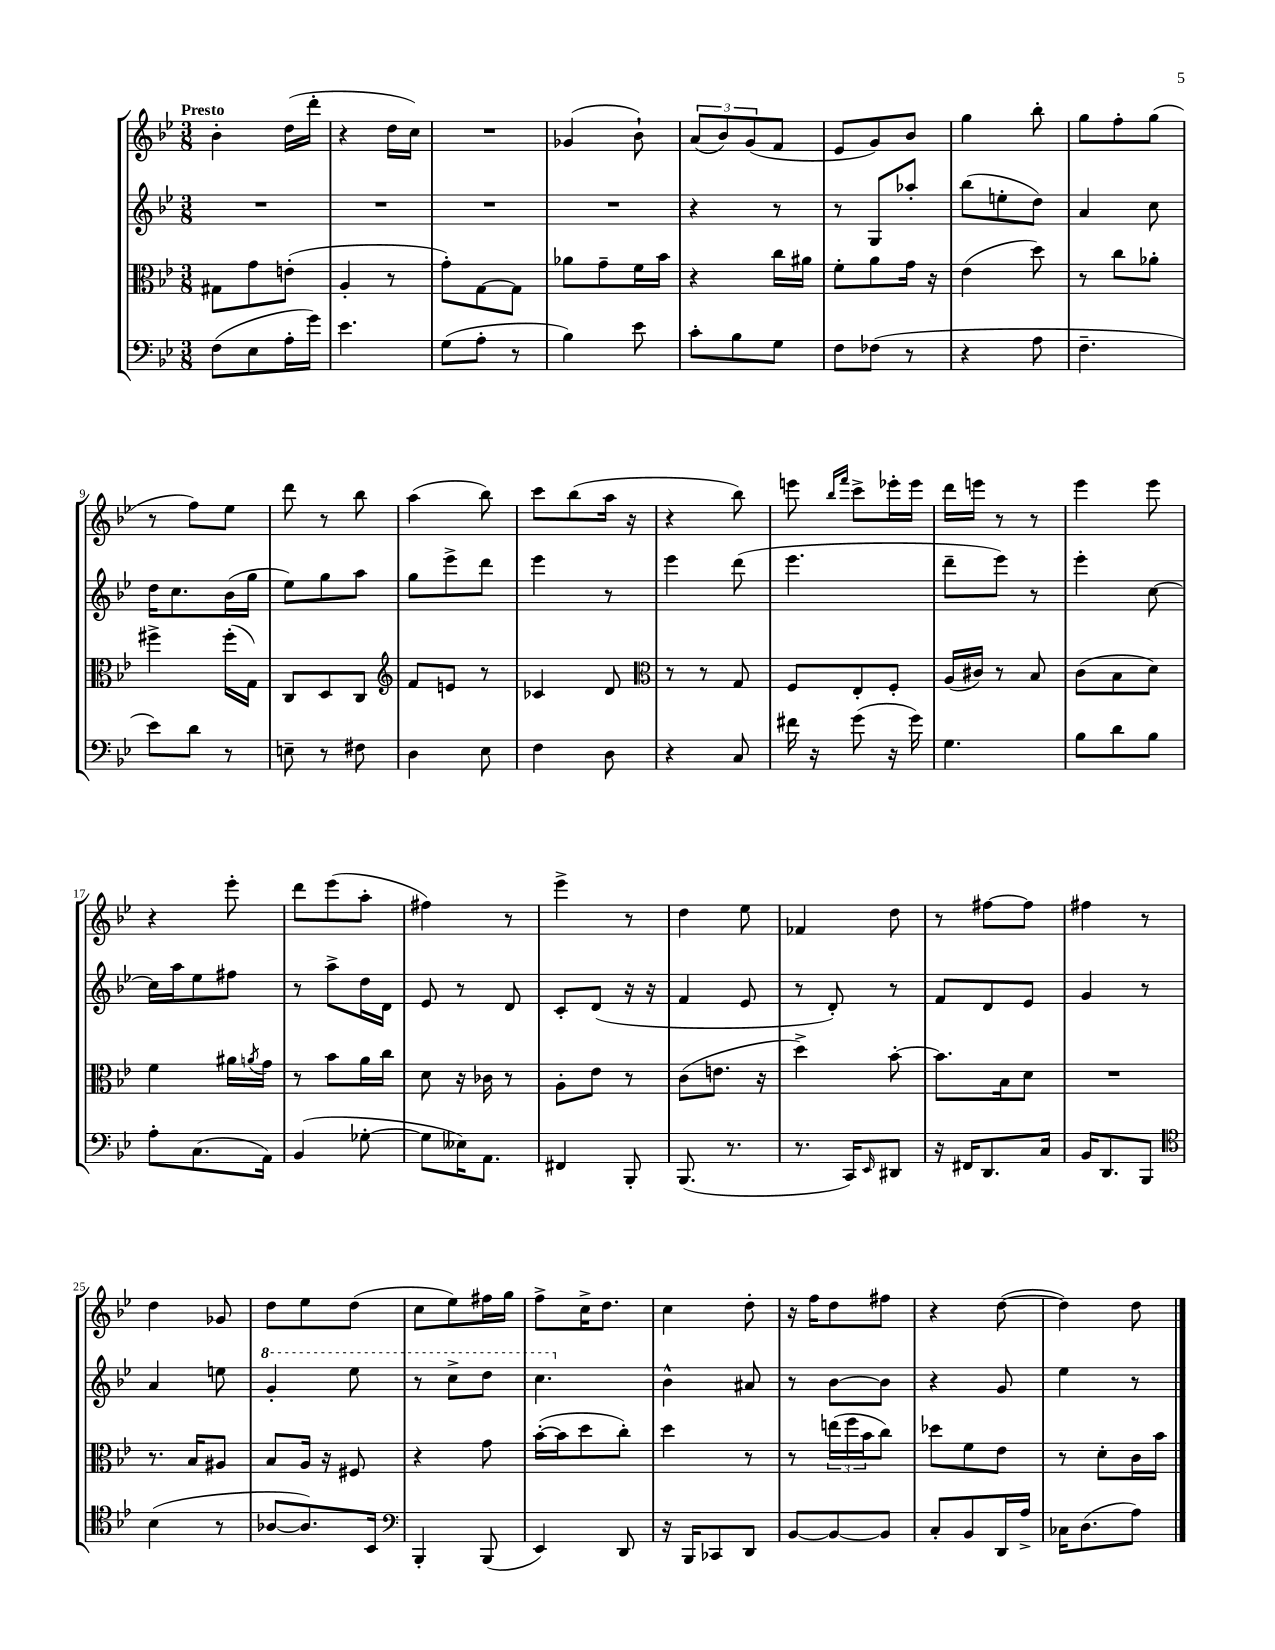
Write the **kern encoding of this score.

**kern	**kern	**kern	**kern
*part4	*part3	*part2	*part1
*staff4	*staff3	*staff2	*staff1
*clefF4	*clefC3	*clefG2	*clefG2
*k[b-e-]	*k[b-e-]	*k[b-e-]	*k[b-e-]
*M3/8	*M3/8	*M3/8	*M3/8
=1	=1	=1	=1
!	!	!	!LO:TX:a:B:t=Presto
(8F\L	8G#X\L	4.r	4b-'\
8E-\	8g\	.	.
16A'\L	(8en'\J	.	(16dd\LL
16g\JJ)	.	.	16ddd'\JJ
=2	=2	=2	=2
4.e-\	4A'/	4.r	4r
.	8r	.	16dd\LL
.	.	.	16cc\JJ)
=3	=3	=3	=3
(8G\L	8g'\L)	4.r	4.r
8A'\J	[8G\	.	.
8r	8G\J]	.	.
=4	=4	=4	=4
4B-\)	8a-X\L	4.r	(4g-X/
.	8g~\	.	.
8e-\	16f\L	.	8b-`\)
.	16b-\JJ	.	.
=5	=5	=5	=5
8c'\L	4r	4r	(12a/L
.	.	.	12b-/)
8B-\	.	.	.
.	.	.	(12g/
8G\J	16cc\LL	8r	8f/J
.	16a#X\JJ	.	.
=6	=6	=6	=6
8F\L	8f'\L	8r	8e-/L
(8F-X\J	8a\	8G/L	8g/)
8r	16g\Jk	8aa-X'/J	8b-/J
.	16r	.	.
=7	=7	=7	=7
4r	(4e-\	(8bb-\L	4gg\
.	.	8een'\	.
8A\	8dd\)	8dd\J)	8bb-'\
=8	=8	=8	=8
4.F~\	8r	4a/	8gg\L
.	8cc\L	.	8ff'\
.	8a-X'\J	8cc\	(8gg\J
!!LO:LB:g=z
=9	=9	=9	=9
8e-\L)	4ff#X^\	16dd\KL	8r
.	.	8.cc\	.
8d\J	.	.	8ff\L)
8r	(16ff#'\LL	(16b-\L	8ee-\J
.	16G\JJ)	16gg\JJ	.
=10	=10	=10	=10
8En~\	8C/L	8ee-\L)	8ddd\
8r	8D/	8gg\	8r
8F#X\	8C/J	8aa\J	8bb-\
=11	=11	=11	=11
*	*clefG2	*	*
4D\	8f/L	8gg\L	(4aa\
.	8en/J	8eee-^\	.
8E-\	8r	8ddd\J	8bb-\)
=12	=12	=12	=12
4F\	4c-X/	4eee-\	8ccc\L
.	.	.	(8bb-\
8D\	8d/	8r	16aa\Jk
.	.	.	16r
=13	=13	=13	=13
*	*clefC3	*	*
4r	8r	4eee-\	4r
.	8r	.	.
8C/	8G/	(8ddd\	8bb-\)
=14	=14	=14	=14
16f#X\	8F/L	4.eee-\	8eeen\
16r	.	.	.
.	.	.	16qqbb-/LL
.	.	.	16qqfff/JJ
(8g\	8E-'/	.	8ccc^\L
16r	8F'/J	.	16eee-X'\L
16g\)	.	.	16eee-\JJ
=15	=15	=15	=15
4.G\	(16A/LL	8ddd~\L	16ddd\LL
.	16c#X/JJ)	.	16eeen\JJ
.	8r	8eee-\J)	8r
.	8B-/	8r	8r
=16	=16	=16	=16
8B-\L	(8c\L	4eee-'\	4eee-\
8d\	8B-\	.	.
8B-\J	8d\J)	[8cc\	8eee-\
!!LO:LB:g=z
=17	=17	=17	=17
8A'\L	4f\	16cc\LL]	4r
.	.	16aa\J	.
(8.C\	.	8ee-\	.
.	16a#X\LL	8ff#X\J	8eee-'\
.	8qan/	.	.
16AA\Jk)	16g\JJ	.	.
=18	=18	=18	=18
(4BB-/	8r	8r	8ddd\L
.	8b-\L	8aa^\L	(8eee-\
[8G-X'\	16a\L	16dd\L	8aa'\J
.	16cc\JJ	16d\JJ	.
=19	=19	=19	=19
8G-\L]	8d\	8e-/	4ff#X\)
16E--X\K)	16r	8r	.
8.AA\J	16c-X\	.	.
.	8r	8d/	8r
=20	=20	=20	=20
4FF#X/	8A'\L	8c'/L	4eee-^\
.	8e-\J	(8d/J	.
8BBB-'/	8r	16r	8r
.	.	16r	.
=21	=21	=21	=21
(8.BBB-/	(8c\L	4f/	4dd\
.	8.en\J	.	.
8.r	.	.	.
.	.	8e-/	8ee-\
.	16r	.	.
=22	=22	=22	=22
8.r	4dd^\)	8r	4f-X/
.	.	8d'/)	.
16CC/KL)	.	.	.
16qqEE-/	.	.	.
8DD#X/J	[8b-'\	8r	8dd\
=23	=23	=23	=23
16r	8.b-\L]	8f/L	8r
16FF#X/KL	.	.	.
8.DD/	.	8d/	[8ff#X\L
.	16B-\k	.	.
.	8d\J	8e-/J	8ff#\J]
16C/Jk	.	.	.
=24	=24	=24	=24
16BB-/KL	4.r	4g/	4ff#X\
8.DD/	.	.	.
8BBB-/J	.	8r	8r
!!LO:LB:g=z
=25	=25	=25	=25
*clefC4	*	*	*
(4B-\	8.r	4a/	4dd\
.	16B-/KL	.	.
8r	8A#X/J	8een\	8g-X/
=26	=26	=26	=26
*	*	*8va	*
[8A-X/L	8B-/L	4gg'/	8dd\L
8.A-/])	16A/Jk	.	8ee-\
.	16r	.	.
.	8F#X/	8eee-\	(8dd\J
16BB-/Jk	.	.	.
=27	=27	=27	=27
*clefF4	*	*	*
4BBB-'/	4r	8r	8cc\L
.	.	8ccc^\L	8ee-\)
(8BBB-/	8g\	8ddd\J	16ff#X\L
.	.	.	16gg\JJ
=28	=28	=28	=28
4EE-/)	([16b-'\LL	4.ccc\	8ff^\L
.	16b-\J]	.	.
.	8dd\	.	16cc^\K
.	.	.	8.dd\J
8DD/	8cc'\J)	.	.
=29	=29	=29	=29
*	*	*X8va	*
16r	4dd\	4b-^^\	4cc\
16BBB-/KL	.	.	.
8CC-X/	.	.	.
8DD/J	8r	8a#X/	8dd'\
=30	=30	=30	=30
[8BB-/L	8r	8r	16r
.	.	.	16ff\KL
8BB-/_	(24een\LL	[8b-\L	8dd\
.	24ff\	.	.
.	24b-\J	.	.
8BB-/J]	8cc\J)	8b-\J]	8ff#X\J
=31	=31	=31	=31
8C'/L	8dd-X\L	4r	4r
8BB-/	8f\	.	.
16DD/L	8e-\J	8g/	([8dd\
16A^/JJ	.	.	.
=32	=32	=32	=32
16C-X\KL	8r	4ee-\	4dd\])
(8.D\	.	.	.
.	8d'\L	.	.
8A\J)	16c\L	8r	8dd\
.	16b-\JJ	.	.
==	==	==	==
*-	*-	*-	*-
